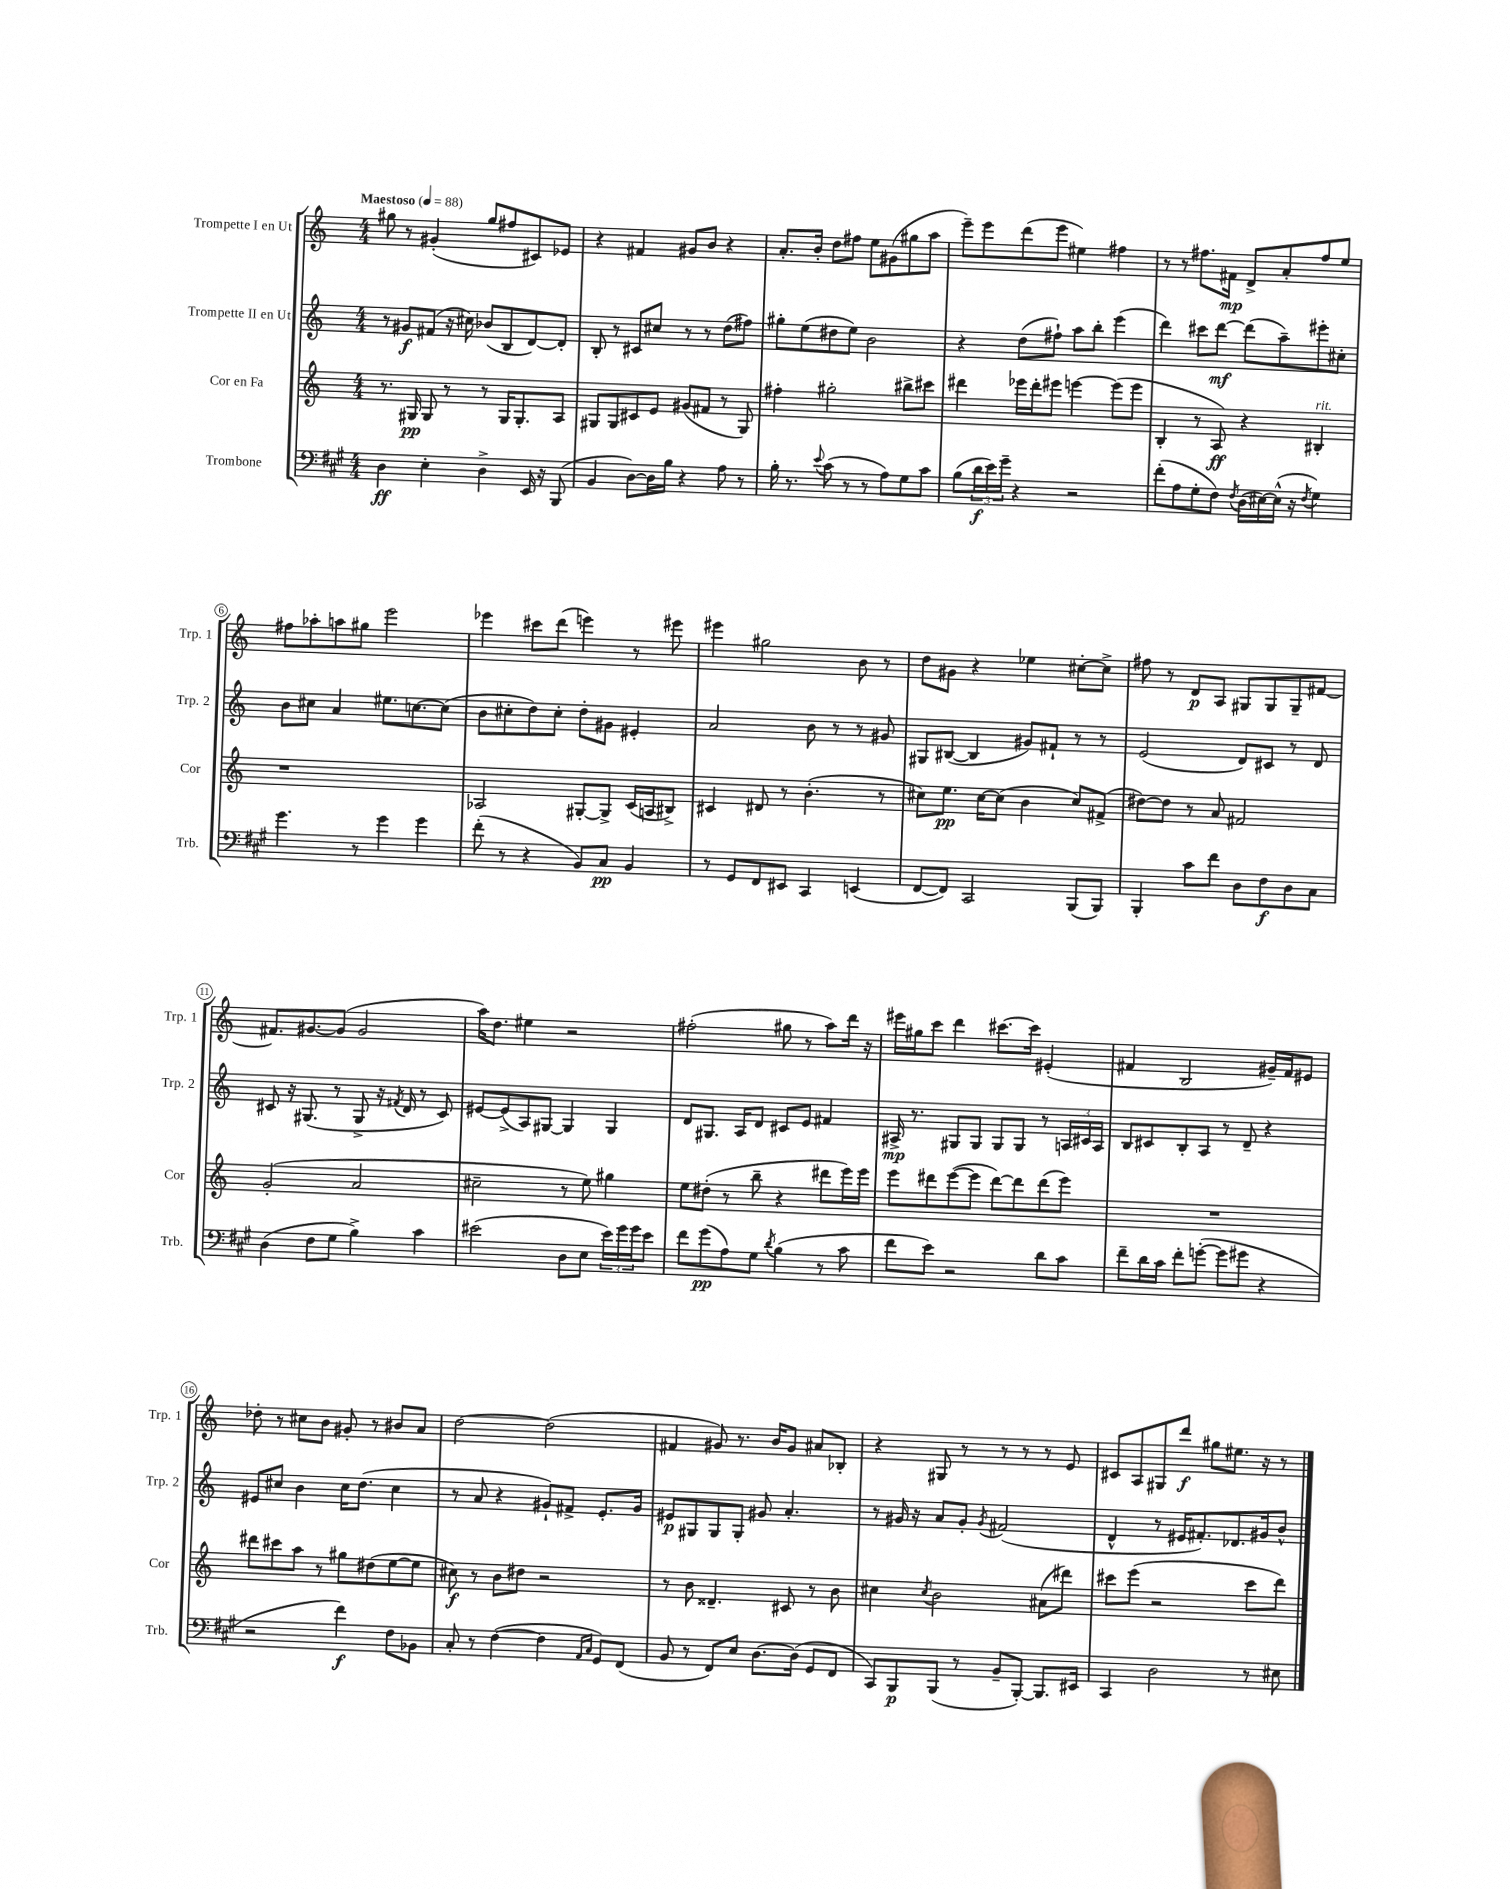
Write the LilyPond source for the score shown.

<<
\new StaffGroup <<
\new Staff = "s0" \with { instrumentName = "Trompette I en Ut" shortInstrumentName = "Trp. 1" } {
    \clef treble \key c \major \numericTimeSignature \time 4/4 \tempo "Maestoso" 4 = 88
    gis''8 r8 gis'4-.( gis''8 fis''8 cis'8) ees'8 |
    r4 fis'4 gis'8 b'8 r4 |
    a'8.-. b'16-. d''8 fis''8 e''8 gis'8( gis''8 a''8 |
    e'''8--) e'''8 d'''8( e'''8 eis''4) fis''4 |
    r8 r8 fis''8. fis'16\mp d'8-> a'8-. fis''8 e''8 |
    fis''8 aes''8-. a''8 gis''8 e'''2 |
    ees'''4 cis'''8 d'''8( e'''4) r8 eis'''8 |
    eis'''4 gis''2 b'8 r8 |
    d''8 gis'8 r4 ees''4 cis''8~-. cis''8-> |
    fis''8 r8 d'8\p a8 gis8 gis8 gis8-- fis'8~ |
    fis'8. gis'8.~ gis'8( gis'2 |
    a''16) d''8. eis''4 r2 |
    fis''2-.( gis''8 r8 a''8) d'''16 r16 |
    eis'''16 gis''16 c'''8 d'''4 cis'''8.~ cis'''16 eis'4-.( |
    fis'4 b2 gis'16--) fis'16 eis'8 |
    des''8-. r8 cis''8 b'8 gis'8-. r8 bis'8 a'8 |
    d''2~ d''2( |
    fis'4 gis'8) r8. b'16 gis'8 ais'8 bes8-. |
    r4 gis8 r8 r8 r8 r8 e'8 |
    cis'8 a8 gis8 d'''8\f gis''8 eis''8. r16 r8 \bar "|." |
}
\new Staff = "s1" \with { instrumentName = "Trompette II en Ut" shortInstrumentName = "Trp. 2" } {
    \clef treble \key c \major \numericTimeSignature \time 4/4
    r8 gis'8\f fis'8( r16 cis''16) bes'8( b8 d'8~) d'8-. |
    b8-. r8 cis'8 cis''8 r8 r8 d''8( fis''8) |
    gis''8-. e''8( dis''8 e''8) b'2 |
    r4 d''8( fis''8-!) a''8 b''8-. e'''4( |
    d'''4) cis'''8 d'''8~\mf d'''8( a''8--) eis'''8-. cis''8-. |
    b'8 cis''8 a'4 eis''8. c''8.~ c''8( |
    b'8 cis''8-. d''8) cis''8-. d''8-. gis'8 eis'4-. |
    a'2 b'8 r8 r8 gis'8 |
    gis8 bis8~( bis4 gis'8) fis'8-! r8 r8 |
    e'2( d'8) cis'8 r8 d'8 |
    cis'8 r16 gis8.( r8 gis8-> r16 \acciaccatura { fis'8 } d'16 r8 cis'8) |
    eis'8~ eis'8->( a8) gis8~ gis4 gis4 |
    d'8 gis8. a16 d'8 cis'8 e'8 fis'4 |
    ais16->\mp r8. gis8 gis8 gis8 gis8 r8 \tuplet 3/2 { a16 cis'16 a16 } |
    b8 cis'8 b8-. a8 r8 d'8-- r4 |
    eis'8 cis''8 b'4 cis''16 d''8.( cis''4 |
    r8 a'8 r4 gis'8-!) fis'8-> e'8.-. gis'16 |
    eis'8\p gis8 gis8 gis8-. gis'8 a'4.-. |
    r8 gis'16 r16 a'8 gis'8-. \acciaccatura { gis'8 } fis'2( |
    d'4-^ r8 eis'16 fis'8.-.) des'8. gis'16 b'8-^ \bar "|." |
}
\new Staff = "s2" \with { instrumentName = "Cor en Fa" shortInstrumentName = "Cor" } {
    \clef treble \key c \major \numericTimeSignature \time 4/4
    r8. gis16\pp gis8 r8 r8 gis16 gis8.-. a8 |
    gis8 gis8 cis'8 e'8 gis'8( fis'8 r8 gis8) |
    fis''4-. gis''2-. bis''8-> cis'''8 |
    dis'''4 ees'''16 dis'''16-. eis'''8 e'''4~ e'''8( e'''8 |
    b4-. r8 a8\ff) r4 bis4-.^\markup { \italic "rit." } |
    r1 |
    aes2 gis8~-. gis8-> c'16( a16 bis8->) |
    cis'4 dis'8 r8 b'4.-.( r8 |
    cis''8) e''8.\pp cis''16~ cis''8( b'4 cis''8) fis'8->( |
    dis''8~) dis''8 r8 a'8 fis'2 |
    g'2-.( a'2 |
    cis''2-- r8 e''8) gis''4 |
    e''8 dis''8-.( r8 b''8-- r4 dis'''8 e'''16) e'''16 |
    e'''8 dis'''8 e'''8~( e'''8 dis'''8~) dis'''8 dis'''8( e'''8) |
    R1 |
    dis'''8 cis'''8 a''8 r8 gis''8 dis''8( e''8~ e''8 |
    cis''8\f) r8 b'8 dis''8 r2 |
    r8 b'8 disis'4.-- cis'8 r8 b'8 |
    cis''4 \acciaccatura { cis''8 } b'2 ais'8( dis'''8) |
    cis'''8 e'''8( r2 cis'''8 d'''8) \bar "|." |
}
\new Staff = "s3" \with { instrumentName = "Trombone" shortInstrumentName = "Trb." } {
    \clef bass \key a \major \numericTimeSignature \time 4/4
    d4\ff e4-. d4-> e,16 r16 b,,8( |
    b,4 d8~) d16 b16 r4 a8 r8 |
    b16-. r8. \appoggiatura { e'8 } cis'8( r8 r8 a8) gis8 cis'8 |
    b8( \tuplet 3/2 { d'16\f e'16) gis'16-- } r4 r2 |
    fis'8-.( a8 gis8-. fis8) \acciaccatura { fis8 } d16( eis16~) eis16-^( r16 \acciaccatura { fis8 } gis4) |
    gis'4. r8 gis'4 gis'4 |
    fis'8-.( r8 r4 b,8) cis8\pp b,4 |
    r8 gis,8 fis,8 eis,8 cis,4 e,4( |
    fis,8~ fis,8) cis,2 b,,8( b,,8) |
    b,,4-. cis'8 fis'8 d8 fis8\f d8 cis8 |
    d4( fis8 gis8 b4->) cis'4 |
    eis'2( d8 e8 \tuplet 3/2 { eis'16) gis'16 gis'16 } eis'8 |
    fis'8 gis'8\pp( a8) gis8 \acciaccatura { d'8 } b4( r8 cis'8 |
    fis'8 e'8) r2 d'8 cis'8 |
    fis'8-- d'16 cis'16 fis'8-. g'8~-.( g'8 gis'8 r4 |
    r2 fis'4\f) fis8 bes,8 |
    cis8-. r8 fis4~( fis4 \grace { a,16 cis16 } gis,8) fis,8( |
    b,8 r8 fis,8) e8 d8.~ d16( gis,8 fis,8 |
    cis,8) b,,8\p b,,8( r8 b,8-- b,,8~-.) b,,8. eis,16 |
    cis,4 d2 r8 eis8 \bar "|." |
}
>>
>>
\layout { \context { \Score \override BarNumber.stencil = #(make-stencil-circler 0.1 0.3 ly:text-interface::print) } }
